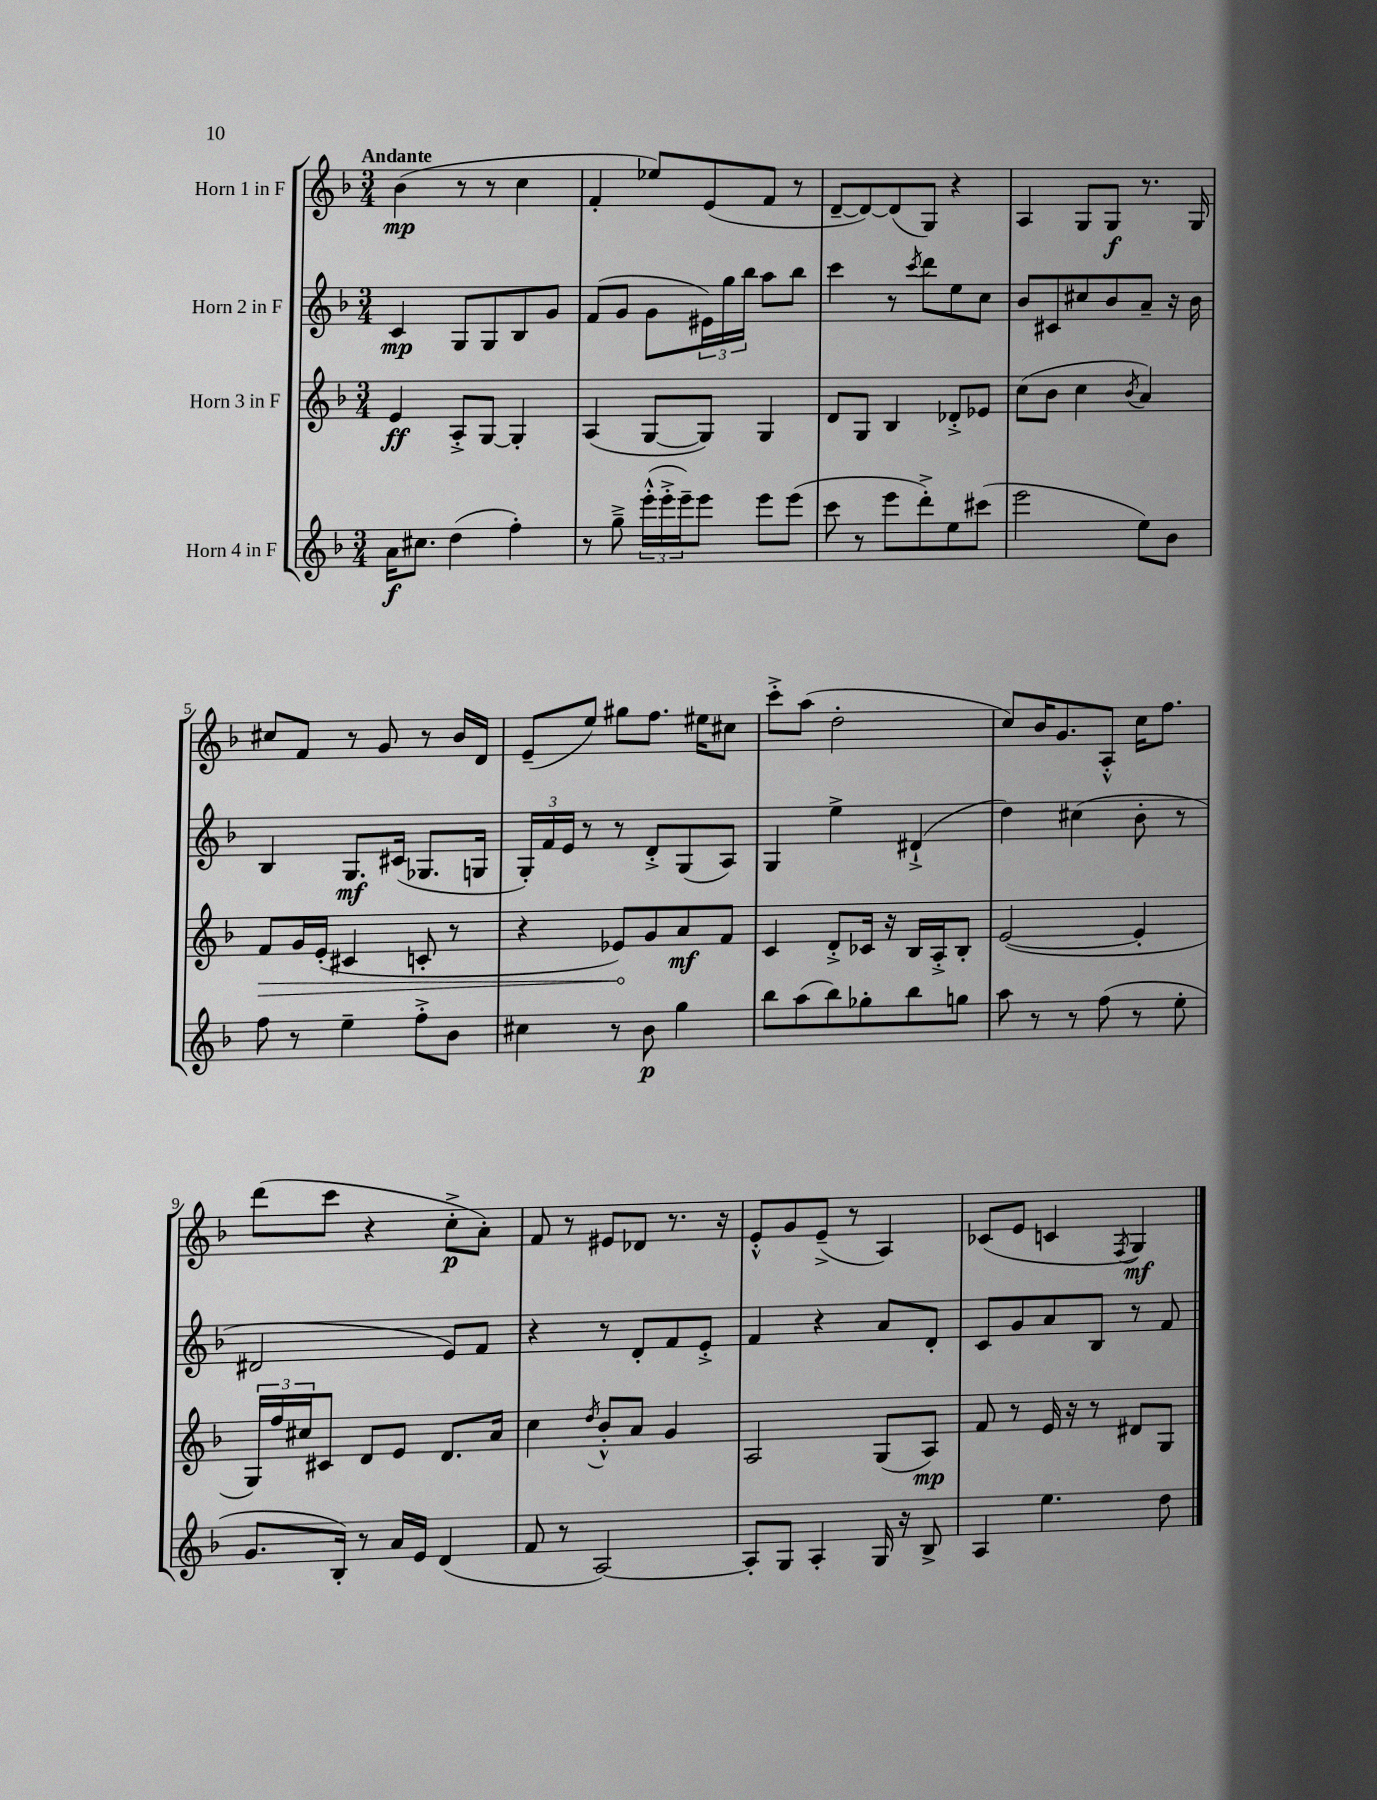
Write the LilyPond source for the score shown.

<<
\new StaffGroup <<
\new Staff = "s0" \with { instrumentName = "Horn 1 in F" } {
    \clef treble \key f \major \numericTimeSignature \time 3/4 \tempo "Andante"
    bes'4\mp( r8 r8 c''4 |
    f'4-. ees''8) e'8( f'8 r8 |
    d'8~-- d'8~) d'8( g8) r4 |
    a4 g8 g8\f r8. g16 |
    cis''8 f'8 r8 g'8 r8 bes'16 d'16 |
    e'8--( e''8) gis''8 f''8. eis''16 cis''8 |
    c'''8-.-> a''8( d''2-. |
    c''8) bes'16 g'8. a8-.-^ c''16 f''8. |
    d'''8( c'''8 r4 c''8-.->\p a'8-.) |
    f'8 r8 eis'8 des'8 r8. r16 |
    e'8-.-^ g'8 e'8--->( r8 a4) |
    ces'8( e'8 c'4 \acciaccatura { f8 } g4\mf) \bar "|." |
}
\new Staff = "s1" \with { instrumentName = "Horn 2 in F" } {
    \clef treble \key f \major \numericTimeSignature \time 3/4
    c'4\mp g8 g8 bes8 g'8 |
    f'8( g'8 g'8 \tuplet 3/2 { eis'16) g''16 bes''16 } a''8 bes''8 |
    c'''4 r8 \acciaccatura { c'''8 } d'''8 e''8 c''8 |
    bes'8 cis'8 cis''8 bes'8 a'8-- r16 bes'16 |
    bes4 g8.\mf cis'16( ges8. g16 |
    \tuplet 3/2 { g16-.) f'16 e'16 } r8 r8 d'8-.-> g8( a8) |
    g4 e''4-> dis'4-!->( |
    d''4) cis''4( bes'8-. r8 |
    dis'2 e'8) f'8 |
    r4 r8 d'8-. f'8 e'8-.-> |
    f'4 r4 a'8 d'8-. |
    c'8 g'8 a'8 bes8 r8 f'8 \bar "|." |
}
\new Staff = "s2" \with { instrumentName = "Horn 3 in F" } {
    \clef treble \key f \major \numericTimeSignature \time 3/4
    e'4\ff a8-.-> g8~ g4-. |
    a4( g8~ g8) g4 |
    d'8 g8 bes4 des'8-.-> ees'8 |
    c''8( bes'8 c''4 \acciaccatura { bes'8 } a'4) |
    \once \override Hairpin.circled-tip = ##t f'8\> g'16 e'16-.( cis'4 c'8-. r8 |
    r4 ees'8\!) g'8 a'8\mf f'8 |
    c'4 d'8-.-> ces'16 r16 bes16 a16-.-> bes8-. |
    e'2~( e'4-. |
    \tuplet 3/2 { g16) f''16 cis''16 } cis'8 d'8 e'8 d'8. a'16 |
    c''4 \acciaccatura { d''8 } bes'8-.-^ a'8 g'4 |
    a2 g8( a8\mp) |
    f'8 r8 e'16 r16 r8 dis'8 g8 \bar "|." |
}
\new Staff = "s3" \with { instrumentName = "Horn 4 in F" } {
    \clef treble \key f \major \numericTimeSignature \time 3/4
    a'16\f cis''8. d''4( f''4-.) |
    r8 g''8---> \tuplet 3/2 { e'''16-.-^( e'''16-.-> e'''16--) } e'''8 e'''8 e'''8( |
    c'''8 r8 e'''8 d'''8-.->) e''8 cis'''8( |
    e'''2 e''8) bes'8 |
    f''8 r8 e''4-- f''8-.-> bes'8 |
    cis''4 r8 bes'8\p g''4 |
    bes''8 a''8( bes''8) ges''8-. bes''8 g''8 |
    a''8 r8 r8 f''8( r8 e''8-. |
    g'8. bes16-.) r8 a'16 e'16 d'4( |
    f'8 r8 a2~) |
    a8-. g8 a4-. g16 r16 bes8-> |
    a4 e''4. d''8 \bar "|." |
}
>>
>>
